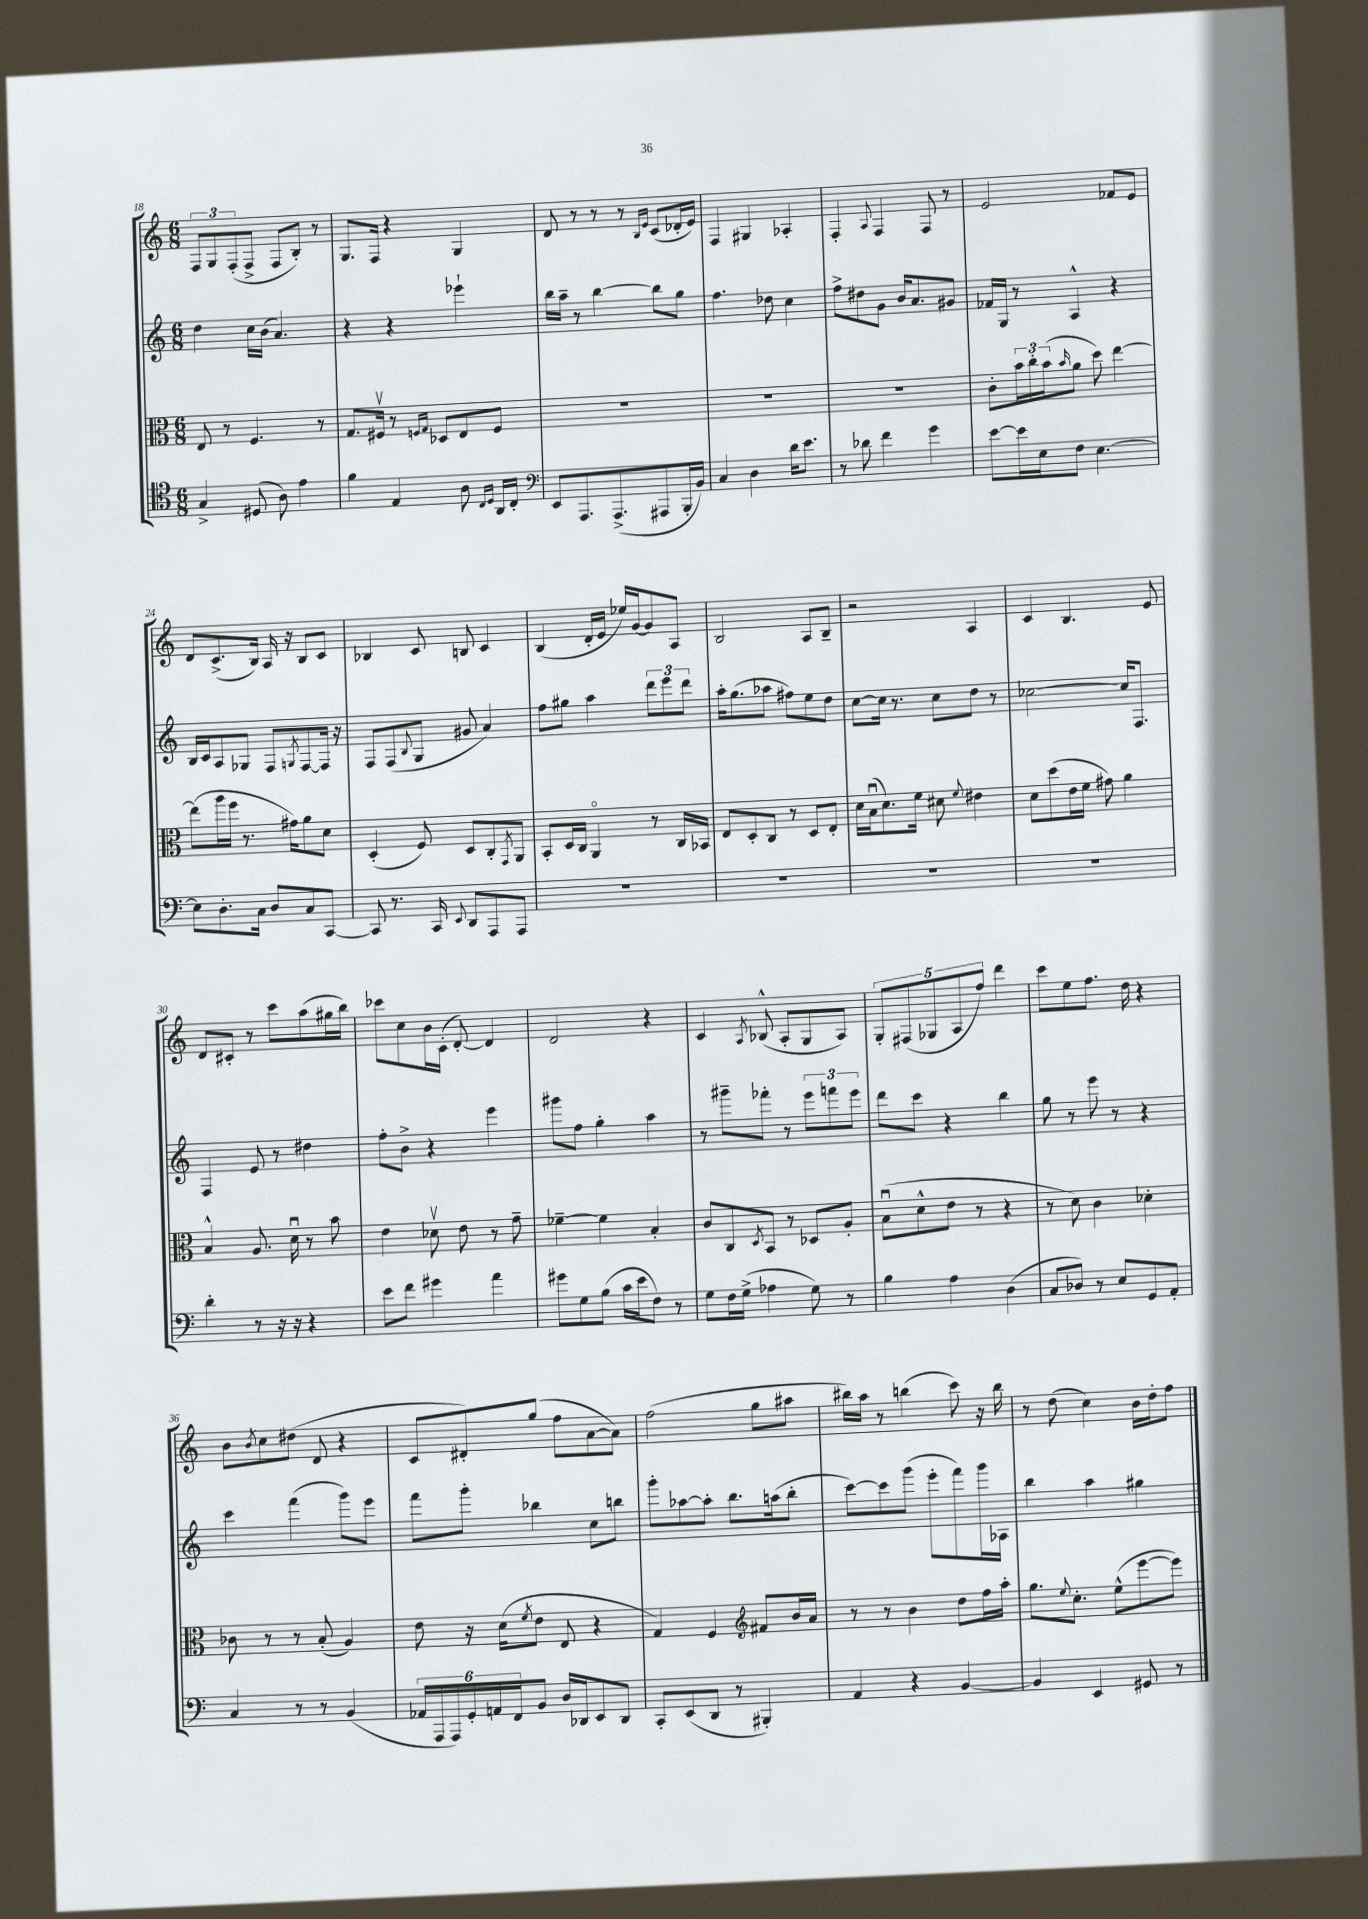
<<
\new StaffGroup <<
\new Staff = "s0" {
    \clef treble \key c \major \numericTimeSignature \time 6/8
    \tuplet 3/2 { f8 g8 f8-.( } f8-> f8 b8-.) r8 |
    g8. f16 r4 g4 |
    d'8 r8 r8 r8 \grace { b16 e'16 } c'8( des'16-. e'16) |
    f4 gis4 aes4-. |
    f4-. \appoggiatura { a8 } f4 f8 r8 |
    e'2 fes'8 e'8 |
    d'8 c'8.->( b16) a16 r16 b8 c'8 |
    bes4 c'8 b8 c'4 |
    b4( d'16-. e'16 ees''16) g'16~ g'8 a8 |
    b2 a8 b8-- |
    r2 a4 |
    c'4 b4. e'8 |
    d'8 cis'8-. r8 c'''8 a''8( gis''16 b''16) |
    ces'''8 c''8 b'16 c'16-.( d'8~-.) d'4 |
    d'2 r4 |
    c'4 \acciaccatura { a8 } bes8-^( a8-. g8 a8) |
    \tuplet 5/4 { g8-. fis8( ges8 a8 f''8) } d'''4 |
    c'''8 e''8 f''8. d''16 r4 |
    b'8 \acciaccatura { b'8 } c''8 dis''8( d'8 r4 |
    c'8 dis'8-.) g''8( f''8 a'8~ a'8) |
    f''2( g''8 ais''8 |
    bis''16) a''16 r8 b''4( c'''8) r16 b''16 |
    r8 d''8( c''4) b'16 d''16-. f''8 \bar "|." |
}
\new Staff = "s1" {
    \clef treble \key c \major \numericTimeSignature \time 6/8
    d''4 c''16 b'16( a'4.) |
    r4 r4 ees'''4-! |
    b''16 a''16-- r8 b''4~ b''8 g''8 |
    f''4. des''8 c''4 |
    f''8-> dis''8 g'8 b'16 a'8. gis'8 |
    fes'16 g16 r8 a4-^ r4 |
    b16 c'16 a8 ges8 f8 \acciaccatura { g8 } f8~ f16 r16 |
    f8 f8( \appoggiatura { b8 } g8 gis'8 a'4) |
    f''8 gis''8 a''4 \tuplet 3/2 { d'''8 e'''8 d'''8 } |
    a''16-. g''8.( aes''8 fis''8) e''8 d''8 |
    c''8~ c''16 r8. c''8 d''8 r8 |
    ces''2~ ces''16 f8. |
    f4 e'8 r8 dis''4 |
    f''8-. b'8-> r4 e'''4 |
    gis'''8 f''8 g''4-. a''4 |
    r8 gis'''8-- fes'''8-. r8 \tuplet 3/2 { e'''8 f'''8 e'''8 } |
    d'''8 c'''8 r4 b''4 |
    g''8 r8 e'''8 r8 r4 |
    c'''4 f'''4( g'''8) e'''8 |
    f'''8 g'''8-. bes''4 c''8 b''8 |
    g'''8-. aes''8~ aes''8-. b''8. a''16( b''8-. |
    c'''8~) c'''8 g'''8( e'''8-. f'''8) g'''16 aes16 |
    b''4 a''4 gis''4 \bar "|." |
}
\new Staff = "s2" {
    \clef alto \key c \major \numericTimeSignature \time 6/8
    e8 r8 f4. r8 |
    g8. fis16\upbow r8 \grace { f16 g16 } des8 e8 f8 |
    R2. |
    R2. |
    R2. |
    c'8-. \tuplet 3/2 { b'16 c''16-. b'16( } \grace { b'16 } a'8 d''8) e''4~ |
    e''8( a''16 f''16 r8. gis'16) a'8 d'8 |
    d4-.( f8) d8 c8-. \acciaccatura { g,8 } a,8 |
    b,8-. d16 c16 a,4\flageolet r8 c16 bes,16 |
    e8 d8-. c8 r8 d8 e8-. |
    d'16 b16\downbow( d'8.) f'16 dis'8 \appoggiatura { f'8 } eis'4 |
    d'8 d''8( e'16 f'16 gis'8) a'4 |
    b4-^ a8. d'16\downbow r8 b'8 |
    e'4 des'8\upbow e'8 r8 g'8-- |
    fes'4~-- fes'4 b4-. |
    c'8 c8 \acciaccatura { d8 } b,8 r8 des8 a8-. |
    b8\downbow( d'8-^ e'8 r8 r4 |
    r8 d'8) c'4 des'4-. |
    ces'8 r8 r8 b8-.( a4) |
    e'8 r16 d'16( \acciaccatura { f'8 } e'8 e8 r4 |
    g4) f4 \clef treble fis'8 b'16 a'16 |
    r8 r8 b'4 d''8 f''16 a''16-. |
    g''8. \appoggiatura { e''8 } c''8.-. e''8-^( e'''8~ e'''8) \bar "|." |
}
\new Staff = "s3" {
    \clef tenor \key c \major \numericTimeSignature \time 6/8
    g4-> dis8( a8) e'4 |
    f'4 e4 a8 \grace { c16 d16 } a,16 c16-. |
    \clef bass e,8 a,,8. a,,8.->( ais,,8 b,,16-. b,16) |
    c4 d4 d'16 e'8. |
    r8 des'8 f'4 g'4 |
    e'8~ e'16 e16 f8 e4.~ |
    e8 d8.-. c16 d8 c8 c,8~ |
    c,8 r8. c,16 \appoggiatura { e,8 } d,8 a,,8 a,,8 |
    R2. |
    R2. |
    R2. |
    R2. |
    d'4-. r8 r16 r16 r4 |
    e'8 f'8 gis'4 a'4 |
    gis'8 g8 b8( c'16 e'16 f8) r8 |
    g8 f16 g16->( aes4 g8) r8 |
    b4 a4 d4( |
    c8 des8) r8 e8 g,8 a,8-. |
    c4 r8 r8 b,4( |
    \tuplet 6/4 { aes,16 a,,16 a,,16) g,16-. a,16 f,16 } b,8 d16 des,16 e,8 des,8 |
    c,8-. e,8( d,8 r8 bis,,4-.) |
    a,4 r4 b,4~ |
    b,4 e,4 gis,8 r8 \bar "|." |
}
>>
>>
\layout { \context { \Score currentBarNumber = #18 } }
